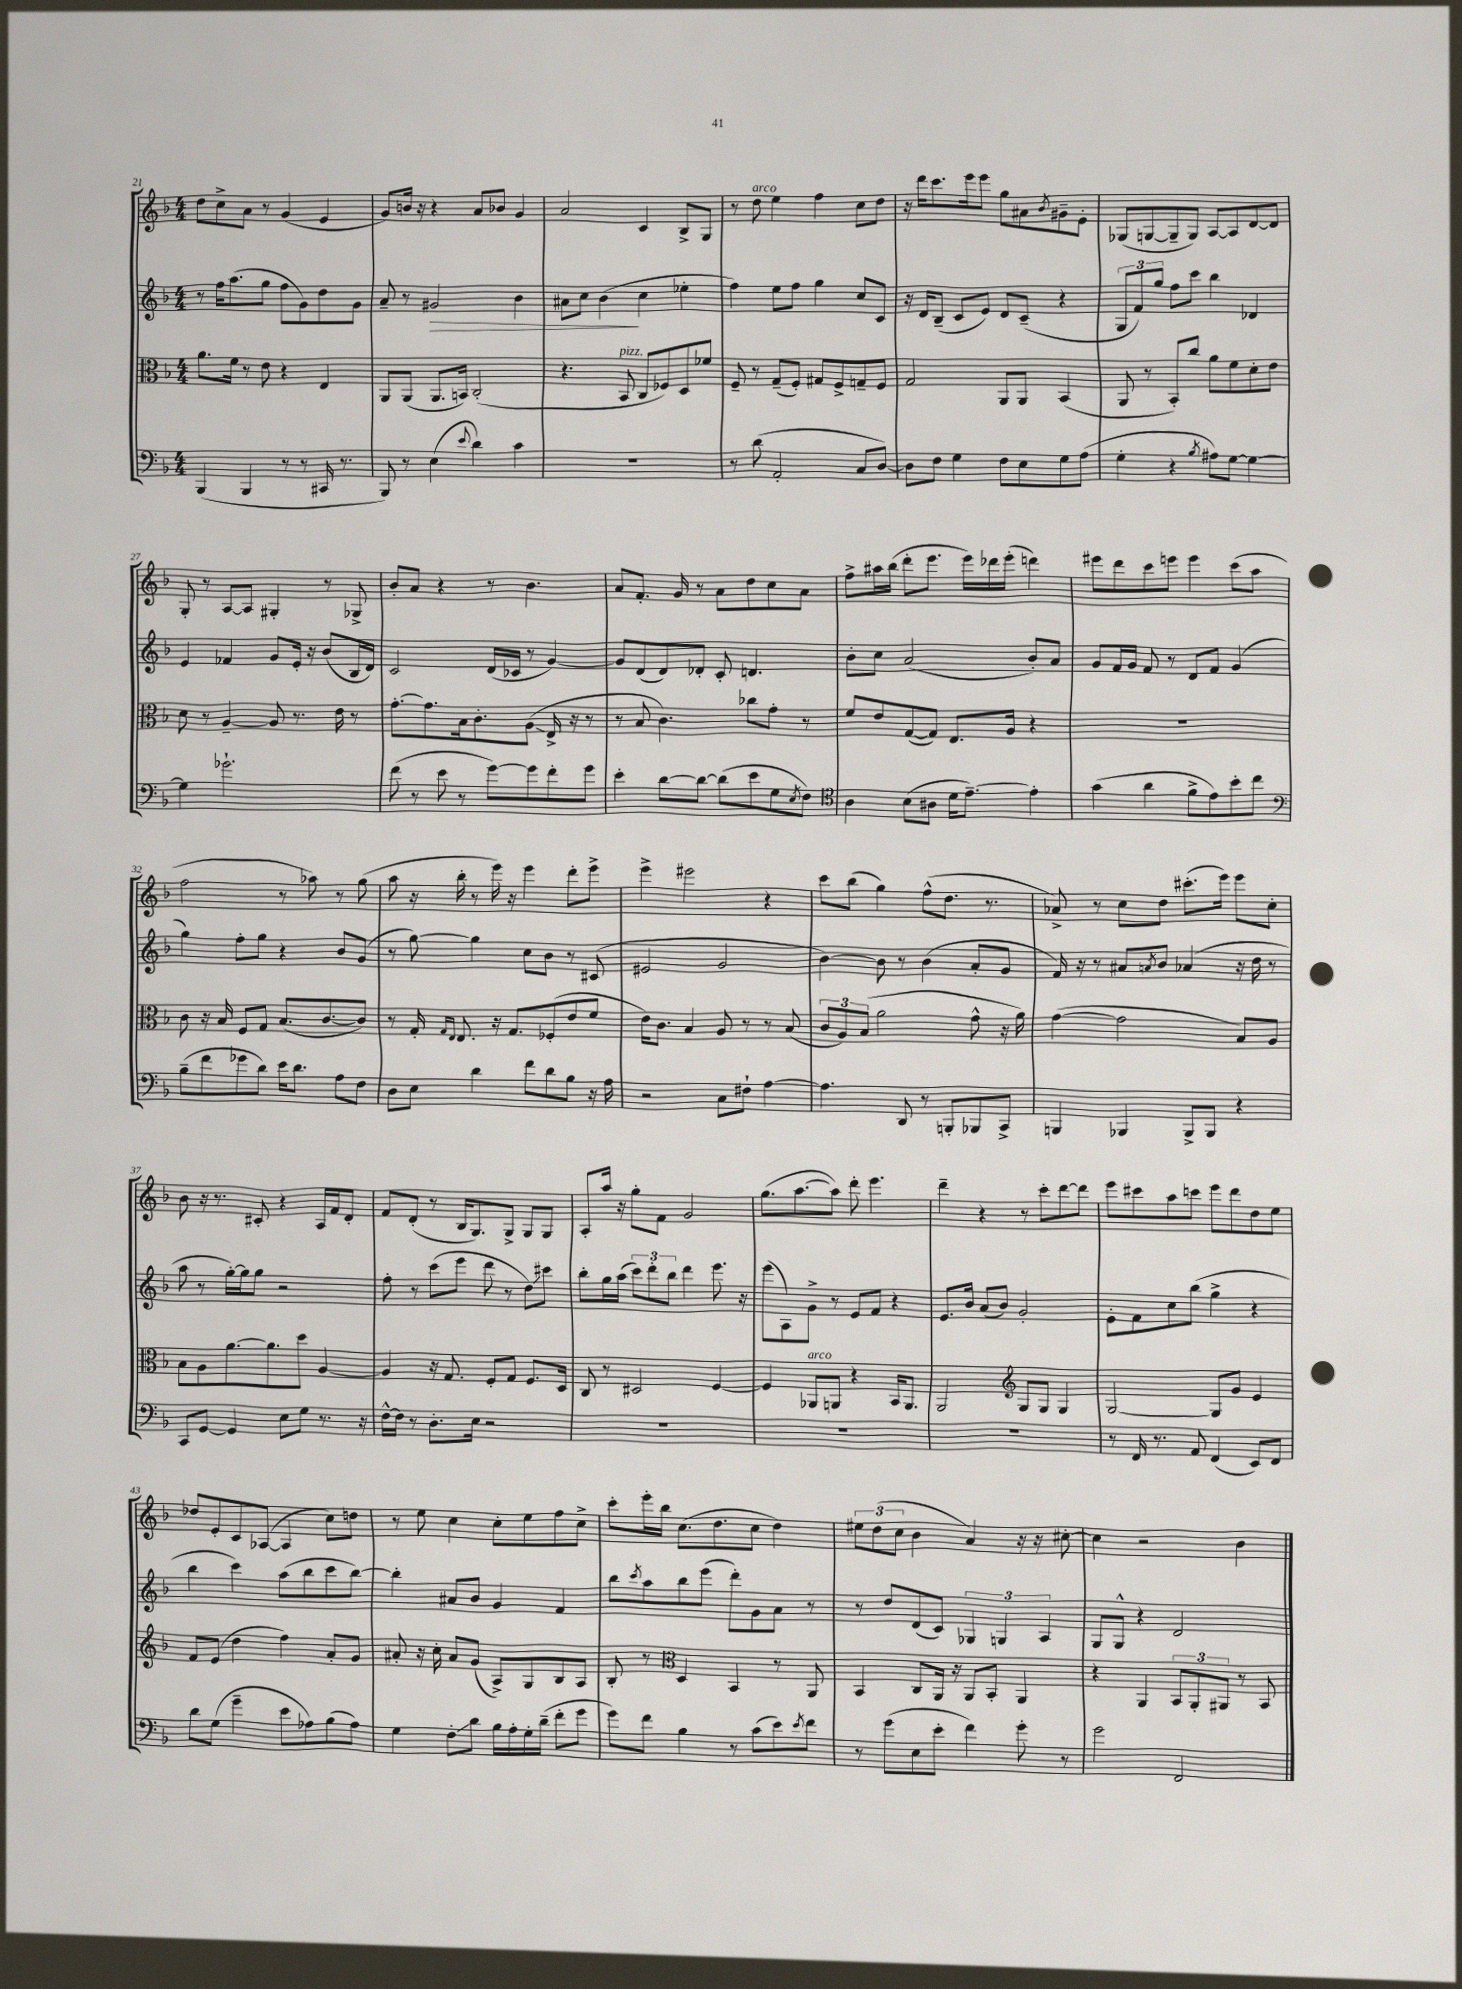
<<
\new StaffGroup <<
\new Staff = "s0" {
    \clef treble \key f \major \numericTimeSignature \time 4/4
    d''8 c''8-> a'8 r8 g'4( e'4 |
    g'8) b'16 r16 r4 a'8 bes'8 g'4 |
    a'2 c'4 bes8-> g8 |
    r8 d''8^\markup { \italic "arco" } e''4 f''4 c''8 d''8 |
    r16 d'''16 c'''8. e'''16 e'''8 g''8 ais'8 \acciaccatura { bes'8 } gis'8-- e'8-. |
    ges8( g8~ g8-- g8) a8~ a8 d'8~ d'8 |
    g8-. r8 a8~ a8 gis4-. r8 ges8-> |
    bes'8-. a'8 r4 r8 bes'4. |
    a'8 f'8.-. g'16 r8 a'8 d''8 c''8 a'8 |
    f''8-> ais''16 bes''16( d'''8-. e'''8. e'''16) des'''16 e'''16-.( d'''4) |
    eis'''8 d'''8 c'''8 e'''8 e'''4 c'''8( a''8 |
    f''2 r8 aes''8) r8 g''8( |
    a''8 r16 bes''16-. r8 e'''16) r16 e'''4 d'''8-. e'''8-> |
    e'''4-> eis'''2 r4 |
    c'''8 bes''8( g''4) f''8-^( d''8. r8. |
    aes'8->) r8 c''8 d''8 cis'''8.-.( e'''16) e'''8 c''8-. |
    bes'8 r16 r8. cis'8-. r4 a16 f'16 d'8-. |
    f'8 d'8-.( r8 bes16 g8.) g8-> g8 g8 |
    a8-. a''16 r16 g''8-. f'8 g'2 |
    g''8.( a''8.~ a''8) d'''8-. e'''4. |
    d'''4-- r4 r8 c'''8-. d'''8~ d'''8 |
    e'''8 cis'''8 a''8 c'''8 e'''8 d'''8 d''8 e''8 |
    des''8 e'8-. c'8 aes8~( aes4 c''8) d''8 |
    r8 e''8 c''4 c''8-. e''8 f''8 c''8-> |
    c'''8-. e'''16-. bes''16 c''8.( d''8. c''8 d''4) |
    \tuplet 3/2 { eis''8 d''8( c''8 } bes'4 a'4) r16 r16 cis''8~-. |
    cis''4 r2 bes'4 \bar "|." |
}
\new Staff = "s1" {
    \clef treble \key f \major \numericTimeSignature \time 4/4
    r8 f''16 a''8.( g''8 f''8 g'8) d''8 g'8 |
    a'8-- r8 gis'2\> bes'4 |
    ais'8 c''8 bes'4\!( c''4 ees''4-. |
    f''4) e''8 f''8 g''4 c''8 c'8 |
    r16 d'16 bes8--( c'8 e'8) d'8 c'8--( r4 |
    \tuplet 3/2 { g8 f'8) g''8 } f''8 c'''8 bes''4 des'4 |
    e'4 fes'4 g'8 e'16-. r16 bes'8( bes16 d'16) |
    c'2 d'16( ces'16 r8 g'4~) |
    g'8 d'8( d'8) des'8-. c'8-. d'4. |
    bes'8-. c''8 a'2( bes'8-.) a'8 |
    g'8 f'16 g'16 f'8 r8 d'8 f'8 g'4( |
    g''4) f''8-. g''8 r4 bes'8 g'8( |
    r8 g''8~) g''4 c''8 bes'8 r8 cis'8( |
    eis'2 g'2 |
    bes'4~) bes'8 r8 bes'4( a'8-. g'8 |
    f'16) r16 r8 ais'8 \acciaccatura { a'8 } bes'8 aes'4( r16 d''16 r8 |
    a''8 r8 g''16~-.) g''16 g''8 r2 |
    f''8-. r8 c'''8( e'''8 d'''8 r8 d''8\glissando) cis'''8 |
    bes''8-. g''16 a''16( \tuplet 3/2 { c'''8) d'''8-. bes''8 } d'''4 e'''8. r16 |
    e'''8( a8) g'8-> r8 e'8 f'8 r4 |
    e'8. bes'16 a'8( bes'8) g'2-. |
    e'8-. f'8 c''8 bes''8( g''4-> r4 |
    bes''4 c'''4) a''8( bes''8 c'''8 bes''8~) |
    bes''4-. ais'8 bes'8 g'4 f'4 |
    bes''8 \acciaccatura { c'''8 } a''8 bes''8 e'''8( d'''8-.) g'8 a'8 r8 |
    r8 d''8 d'8( c'8) \tuplet 3/2 { ges4 g4 a4 } |
    g8 g8-^ r4 d'2 \bar "|." |
}
\new Staff = "s2" {
    \clef alto \key f \major \numericTimeSignature \time 4/4
    a'8. f'16 r8 e'8 r4 e4 |
    a,8 a,8( a,8. b,16) c2-.( |
    r4. bes,8^\markup { \italic "pizz." } c8 fes8) d8 fes'8 |
    f8-- r8 g8--( f8-.) gis8 f8-> g8-- f8 |
    g2 a,8 a,8 bes,4( |
    a,8 r8 bes,8-.) c''8 a'8 f'8 d'8-. e'8 |
    d'8 r8 a4~-- a8 r8. e'16 r8 |
    g'8.~-. g'8. bes16 c'8.-. a8\glissando( e16-> r16 r8 |
    r8 bes8 c'4.) ces''8 g'8-. r8 |
    f'8 e'8 g8~( g8) e8. a16 r4 |
    R1 |
    c'8 r16 bes16 f8 g8 bes8.( c'8.~ c'8) |
    r8 g16-. \grace { g16 e16 } e8. r16 g8. fes8-.( e'8 f'8 |
    e'16) c'8. bes4 a8 r8 r8 bes8( |
    \tuplet 3/2 { c'8 a8) bes8( } a'2 g'8-^ r16 a'16) |
    g'4~( g'2 bes8) a8 |
    bes8 a8 a'8.~ a'8. d''8 a4~ |
    a4 r16 g8. f8-. g8 f8. d16 |
    c8 r8 dis2 f4~ |
    f4 aes,8^\markup { \italic "arco" } a,8 r4 bes,16 a,8. |
    a,2 \clef treble g8 g8 g4 |
    g2~ g8 g'8 e'4 |
    f'8 e'8( d''4 f''4) a'8-. g'8 |
    ais'8-. r16 c''16-. ais'8 g'8( a8->) g8 bes8 a8 |
    bes8-. r8 \clef alto d4 bes,4 r8 a,8 |
    bes,4 c8 a,16 r16 a,8 bes,8-. a,4 |
    r4 a,4 \tuplet 3/2 { bes,8 a,8-. ais,8 } r8 bes,8 \bar "|." |
}
\new Staff = "s3" {
    \clef bass \key f \major \numericTimeSignature \time 4/4
    bes,,4( bes,,4 r8 r8 cis,16 r8. |
    bes,,8) r8 e4( \appoggiatura { e'8 } d'4) c'4 |
    R1 |
    r8 d'8( a,2-. c8 d8~) |
    d8 f8 g4 f8 e8 g8 a8( |
    g4-. r4 \acciaccatura { bes8 } ais8) g8~ g4~ |
    g4 ges'2.-! |
    f'8( r8 e'8 r8 g'8~) g'8 f'8-. g'8 |
    e'4-. d'8~ d'8~ d'8( e'8 g8 \acciaccatura { e8 } f8) |
    \clef tenor a4 bes8( ais8 d'16 e'8.~--) e'4-. |
    g'4( a'4 f'8-> e'8) bes'8-. c''8 |
    \clef bass bes8--( f'8 ges'8 d'8) e'16 d'8. a8 f8 |
    d8 e8 d'4 f'8 d'8 bes8 r16 a16 |
    r2 c8 fis8-! a4~ |
    a4. d,8 r8 b,,8-. bes,,8 c,8-> |
    b,,4 bes,,4 bes,,8-> bes,,8 r4 |
    c,8 g,8~ g,4 e8 g8 r8. r16 |
    f16~-^ f16 r8 d8.-. e16 r2 |
    R1 |
    R1 |
    R1 |
    r8 f,16 r8. a,8 f,4( e,8) f,8 |
    d'8 g8( g'4-- e'8 aes8) bes8( aes8) |
    g4 f8-.\glissando d'8 bes16 a16-. g16-. d'16--( f'8-. g'8 |
    g'8) f'8 bes4 r8 c'8( e'8) \acciaccatura { e'8 } f'8 |
    r8 g'8( e8 e'8-. f'4) g'8-. r8 |
    g'2 f,2 \bar "|." |
}
>>
>>
\layout { \context { \Score currentBarNumber = #21 } }
